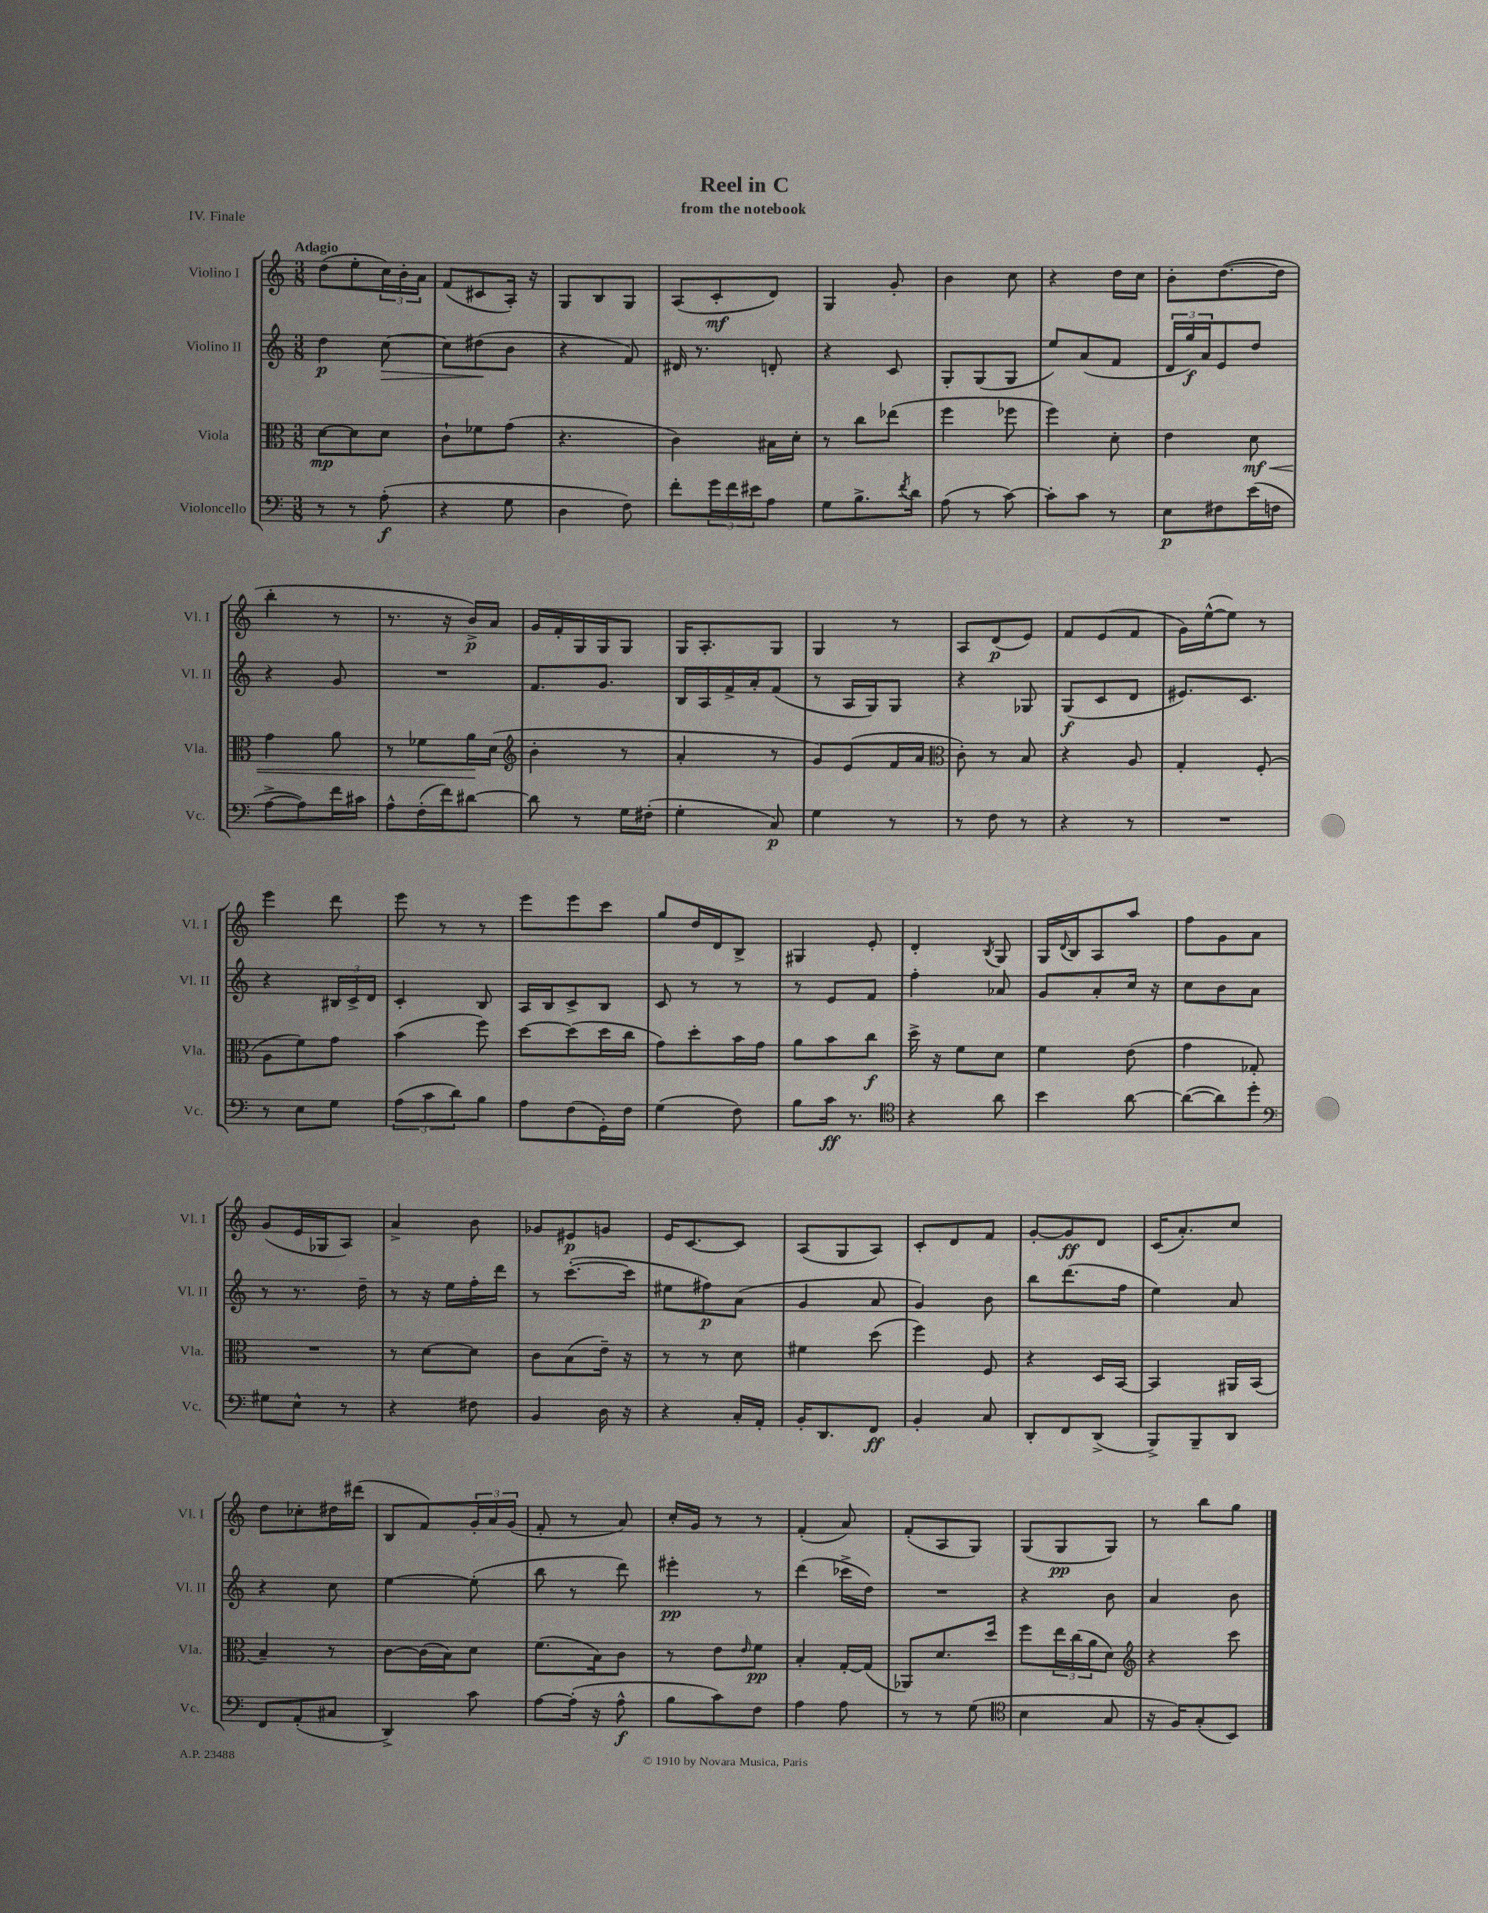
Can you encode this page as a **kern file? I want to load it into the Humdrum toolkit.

**kern	**dynam	**kern	**dynam	**kern	**dynam	**kern	**dynam
*part4	*part4	*part3	*part3	*part2	*part2	*part1	*part1
*staff4	*staff4	*staff3	*staff3	*staff2	*staff2	*staff1	*staff1
*I"Violoncello	*	*I"Viola	*	*I"Violino II	*	*I"Violino I	*
*I'Vc.	*	*I'Vla.	*	*I'Vl. II	*	*I'Vl. I	*
*clefF4	*	*clefC3	*	*clefG2	*	*clefG2	*
*k[]	*	*k[]	*	*k[]	*	*k[]	*
*M3/8	*	*M3/8	*	*M3/8	*	*M3/8	*
=1	=1	=1	=1	=1	=1	=1	=1
!	!	!	!	!	!	!LO:TX:a:B:t=Adagio	!
8r	.	[8d\L	mp	4dd\	p	(8dd\L	.
8r	.	8d\]	.	.	.	8ee'\	.
!	!	!	!	!	!LO:HP:b	!	!
(8A'\	f	8d\J	.	[8cc\	>	24cc\L)	.
.	.	.	.	.	.	24b'\	.
.	.	.	.	.	.	24a\JJ	.
=2	=2	=2	=2	=2	=2	=2	=2
4r	.	8c`\L	.	8cc\L]	.	(8f/L	.
.	.	8f-X\	.	(8dd#X\	.	8c#X/	.
8G\	.	(8g\J	.	8b\J	]	16A'/Jk)	.
.	.	.	.	.	.	16r	.
=3	=3	=3	=3	=3	=3	=3	=3
4D\	.	4.r	.	4r	.	8G/L	.
.	.	.	.	.	.	8B/	.
8F\)	.	.	.	8f/)	.	8G/J	.
=4	=4	=4	=4	=4	=4	=4	=4
8f'\L	.	4c\)	.	16d#X/	.	(8A/L	.
.	.	.	.	8.r	.	.	.
24g\L	.	.	.	.	.	8c'/	mf
24f\	.	.	.	.	.	.	.
24e#X\J	.	.	.	.	.	.	.
8A\J	.	16B#X\LL	.	8dn'/	.	8d/J)	.
.	.	16d'\JJ	.	.	.	.	.
=5	=5	=5	=5	=5	=5	=5	=5
8G\L	.	8r	.	4r	.	4G/	.
8.B^\	.	8cc\L	.	.	.	.	.
.	.	(8ee-X\J	.	8c/	.	8g'/	.
8qf/	.	.	.	.	.	.	.
16d\Jk	.	.	.	.	.	.	.
=6	=6	=6	=6	=6	=6	=6	=6
(8A\	.	4ff\	.	8G'/L	.	4b\	.
8r	.	.	.	(8G/	.	.	.
[8c\)	.	8ff-X\	.	8G/J	.	8cc\	.
=7	=7	=7	=7	=7	=7	=7	=7
8c'\L]	.	4ff\)	.	8ee/L)	.	4r	.
8c\J	.	.	.	(8a/	.	.	.
8r	.	8d'\	.	8f/J	.	16dd\LL	.
.	.	.	.	.	.	16cc\JJ	.
=8	=8	=8	=8	=8	=8	=8	=8
8E\L	p	4e\	.	24d/LL	.	8b'\L	.
.	.	.	.	24gg/)	f	.	.
.	.	.	.	24a/J	.	.	.
8F#X\	.	.	.	8e/	.	([8.dd\	.
!	!	!	!LO:HP:b	!	!	!	!
(16e\L	.	8d\	< mf	8dd/J	.	.	.
16Fn\JJ	.	.	.	.	.	16dd\Jk]	.
!!LO:LB:g=z
=9	=9	=9	=9	=9	=9	=9	=9
[8A^\L	.	4g\	.	4r	.	4bb'\	.
8A\])	.	.	.	.	.	.	.
16f\L	.	8a\	.	8g/	.	8r	.
16c#X\JJ	.	.	.	.	.	.	.
=10	=10	=10	=10	=10	=10	=10	=10
8A^^\L	.	8r	.	4.r	.	8.r	.
(16F'\L	.	8f-X\L	.	.	.	.	.
16f\J)	.	.	.	.	.	16r	.
[8d#X\J	.	16a\L	.	.	.	16b^/LL)	p
.	.	(16d\JJ	[	.	.	16a/JJ	.
=11	=11	=11	=11	=11	=11	=11	=11
*	*	*clefG2	*	*	*	*	*
8d#\]	.	4b'\	.	8.f/L	.	16g/LL	.
.	.	.	.	.	.	16f'/	.
8r	.	.	.	.	.	16G/	.
.	.	.	.	8.g/J	.	16G/J	.
16G\LL	.	8r	.	.	.	8G/J	.
(16F#X'\JJ	.	.	.	.	.	.	.
=12	=12	=12	=12	=12	=12	=12	=12
4G'\	.	4a'/	.	16B/LL	.	16G/KL	.
.	.	.	.	16A/	.	8.A'/	.
.	.	.	.	16f^/	.	.	.
.	.	.	.	16a'/J	.	.	.
8C/)	p	8r	.	(8f/J	.	8G/J	.
=13	=13	=13	=13	=13	=13	=13	=13
4G\	.	8g/L)	.	8r	.	4G/	.
.	.	(8e/	.	16A/LL	.	.	.
.	.	.	.	16G/J)	.	.	.
8r	.	16f/L	.	8G/J	.	8r	.
.	.	16a/JJ	.	.	.	.	.
=14	=14	=14	=14	=14	=14	=14	=14
*	*	*clefC3	*	*	*	*	*
8r	.	8c'\)	.	4r	.	8A/L	.
8F\	.	8r	.	.	.	(8d/	p
8r	.	8B/	.	8G-X/	.	8e/J)	.
=15	=15	=15	=15	=15	=15	=15	=15
4r	.	4r	.	(8G/L	f	8f/L	.
.	.	.	.	8c/	.	(8e/	.
8r	.	8A/	.	8d/J	.	8f/J	.
=16	=16	=16	=16	=16	=16	=16	=16
4.r	.	4G'/	.	8.e#X/L)	.	16g\LL)	.
.	.	.	.	.	.	([16ee^^\J	.
.	.	.	.	.	.	8ee\J])	.
.	.	.	.	8.c/J	.	.	.
.	.	(8F'/	.	.	.	8r	.
!!LO:LB:g=z
=17	=17	=17	=17	=17	=17	=17	=17
8r	.	8A\L	.	4r	.	4eee\	.
8E\L	.	8f\)	.	.	.	.	.
8G\J	.	8g\J	.	24B#X/LL	.	8ddd\	.
.	.	.	.	24c^/	.	.	.
.	.	.	.	24d/JJ	.	.	.
=18	=18	=18	=18	=18	=18	=18	=18
(12A\L	.	(4b\	.	4c'/	.	8eee\	.
12c\	.	.	.	.	.	.	.
.	.	.	.	.	.	8r	.
12d\)	.	.	.	.	.	.	.
8B\J	.	8ff\)	.	8B/	.	8r	.
=19	=19	=19	=19	=19	=19	=19	=19
8A\L	.	[8dd\L	.	16A/LL	.	8eee\L	.
.	.	.	.	16B/J	.	.	.
(8F\	.	(8dd\]	.	8c^/	.	8eee\	.
16GG'\L)	.	16dd\L	.	8B/J	.	8ccc\J	.
16F\JJ	.	16cc\JJ	.	.	.	.	.
=20	=20	=20	=20	=20	=20	=20	=20
(4G\	.	8g\L)	.	8c/	.	8gg/L	.
.	.	8dd'\	.	8r	.	16dd/L	.
.	.	.	.	.	.	16d/J	.
8F\)	.	16b\L	.	8r	.	8B^/J	.
.	.	16g\JJ	.	.	.	.	.
=21	=21	=21	=21	=21	=21	=21	=21
8B\L	.	8a\L	.	8r	.	4G#X/	.
16c\Jk	ff	8b\	.	8e/L	.	.	.
8.r	.	.	.	.	.	.	.
.	.	8cc\J	f	8f/J	.	8e'/	.
=22	=22	=22	=22	=22	=22	=22	=22
*clefC4	*	*	*	*	*	*	*
4r	.	16dd^\	.	4ff'\	.	4d'/	.
.	.	16r	.	.	.	.	.
.	.	8f\L	.	.	.	.	.
.	.	.	.	.	.	8qB/	.
8a\	.	8d\J	.	8a-X/	.	8G/	.
=23	=23	=23	=23	=23	=23	=23	=23
4b\	.	4f\	.	8g/L	.	16G/LL	.
.	.	.	.	.	.	8qqd/	.
.	.	.	.	.	.	16B/J	.
.	.	.	.	8a'/	.	8A/	.
[8a\	.	(8e\	.	16cc/Jk	.	8aa/J	.
.	.	.	.	16r	.	.	.
=24	=24	=24	=24	=24	=24	=24	=24
(8a\L_	.	4g\	.	8cc\L	.	8ff\L	.
8a\])	.	.	.	8b\	.	8g\	.
8dd'\J	.	8G-X'/)	.	8a\J	.	8a\J	.
!!LO:LB:g=z
=25	=25	=25	=25	=25	=25	=25	=25
*clefF4	*	*	*	*	*	*	*
8G#X\L	.	4.r	.	8r	.	(8g/L	.
8E^^\J	.	.	.	8.r	.	16e/L	.
.	.	.	.	.	.	16G-X/J	.
8r	.	.	.	.	.	8A/J)	.
.	.	.	.	16dd~\	.	.	.
=26	=26	=26	=26	=26	=26	=26	=26
4r	.	8r	.	8r	.	4a^/	.
.	.	[8d\L	.	16r	.	.	.
.	.	.	.	16ee\LL	.	.	.
8F#X\	.	8d\J]	.	16ff'\	.	8b\	.
.	.	.	.	16ddd\JJ	.	.	.
=27	=27	=27	=27	=27	=27	=27	=27
4BB/	.	8c\L	.	8r	.	8g-X/L	.
.	.	(8B\	.	([8.ccc'\L	.	8e#X/	p
16D\	.	16e~\Jk)	.	.	.	8gn/J	.
16r	.	16r	.	16ccc\Jk]	.	.	.
=28	=28	=28	=28	=28	=28	=28	=28
4r	.	8r	.	8ee#X\L	.	16e/KL	.
.	.	.	.	.	.	[8.c/	.
.	.	8r	.	8ff#X\)	p	.	.
16C'/LL	.	8d\	.	(8a\J	.	8c/J]	.
16AA'/JJ	.	.	.	.	.	.	.
=29	=29	=29	=29	=29	=29	=29	=29
16BB'/KL	.	4f#X\	.	4g/	.	(8A/L	.
8.DD/	.	.	.	.	.	.	.
.	.	.	.	.	.	8G/	.
8FF/J	ff	(8dd\	.	8a/	.	8A/J)	.
=30	=30	=30	=30	=30	=30	=30	=30
4BB'/	.	4ff\)	.	4g/)	.	8c'/L	.
.	.	.	.	.	.	8d/	.
8C/	.	8F/	.	8b\	.	8f/J	.
=31	=31	=31	=31	=31	=31	=31	=31
8DD'/L	.	4r	.	8bb\L	.	[8g'/L	.
8FF/	.	.	.	(8.ddd\	.	8g/]	ff
(8DD^/J	.	16D/LL	.	.	.	8d/J	.
.	.	[16BB/JJ	.	16ff\Jk	.	.	.
=32	=32	=32	=32	=32	=32	=32	=32
8BBB^/L)	.	4BB/]	.	4ee\)	.	(16c/KL	.
.	.	.	.	.	.	8.a'/)	.
8BBB~/	.	.	.	.	.	.	.
8DD/J	.	16AA#X/LL	.	8a/	.	8cc/J	.
.	.	(16BB/JJ	.	.	.	.	.
!!LO:LB:g=z
=33	=33	=33	=33	=33	=33	=33	=33
8FF/L	.	4B~/)	.	4r	.	8dd\L	.
(8AA'/	.	.	.	.	.	8cc-X'\	.
8C#X/J	.	8r	.	8cc\	.	16dd#X\L	.
.	.	.	.	.	.	(16ddd#X\JJ	.
=34	=34	=34	=34	=34	=34	=34	=34
4DD^/)	.	[8c\L	.	[4ee\	.	8B/L	.
.	.	(16c\L]	.	.	.	8f/)	.
.	.	16B\J)	.	.	.	.	.
8c\	.	8d\J	.	(8ee'\]	.	24g'/L	.
.	.	.	.	.	.	24a/	.
.	.	.	.	.	.	(24g/JJ	.
=35	=35	=35	=35	=35	=35	=35	=35
[8A\L	.	(8.f\L	.	8bb\	.	8f'/	.
(16A'\Jk]	.	.	.	8r	.	8r	.
16r	.	16B\k)	.	.	.	.	.
8A^^\	f	8c\J	.	8ddd\)	.	8a/)	.
=36	=36	=36	=36	=36	=36	=36	=36
8B\L	.	8r	.	4eee#X'\	pp	16cc'/LL	.
.	.	.	.	.	.	16g/JJ	.
8c\)	.	8e\L	.	.	.	8r	.
.	.	16qqe/	.	.	.	.	.
8F\J	.	8f\J	pp	8r	.	8r	.
=37	=37	=37	=37	=37	=37	=37	=37
4A\	.	4B'/	.	(4ddd\	.	(4f'/	.
8A\	.	[16G'/LL	.	16ccc-X^\LL	.	8a/)	.
.	.	(16G/JJ]	.	16dd\JJ)	.	.	.
=38	=38	=38	=38	=38	=38	=38	=38
8r	.	8AA-X/L)	.	4.r	.	(8f'/L	.
8r	.	8.d/	.	.	.	8A/	.
(8G\	.	.	.	.	.	8G/J)	.
.	.	16dd/Jk	.	.	.	.	.
=39	=39	=39	=39	=39	=39	=39	=39
*clefC4	*	*	*	*	*	*	*
4B\	.	8ff\L	.	4r	.	(8G/L	.
.	.	24ee\L	.	.	.	8G/	pp
.	.	(24cc\	.	.	.	.	.
.	.	24a\J	.	.	.	.	.
8G/	.	8d\J)	.	8b\	.	8G/J)	.
=40	=40	=40	=40	=40	=40	=40	=40
*	*	*clefG2	*	*	*	*	*
16r	.	4r	.	4a/	.	8r	.
16F/KL)	.	.	.	.	.	.	.
(8G'/	.	.	.	.	.	8bb\L	.
8BB/J)	.	8ccc\	.	8b\	.	8gg\J	.
==	==	==	==	==	==	==	==
*-	*-	*-	*-	*-	*-	*-	*-
